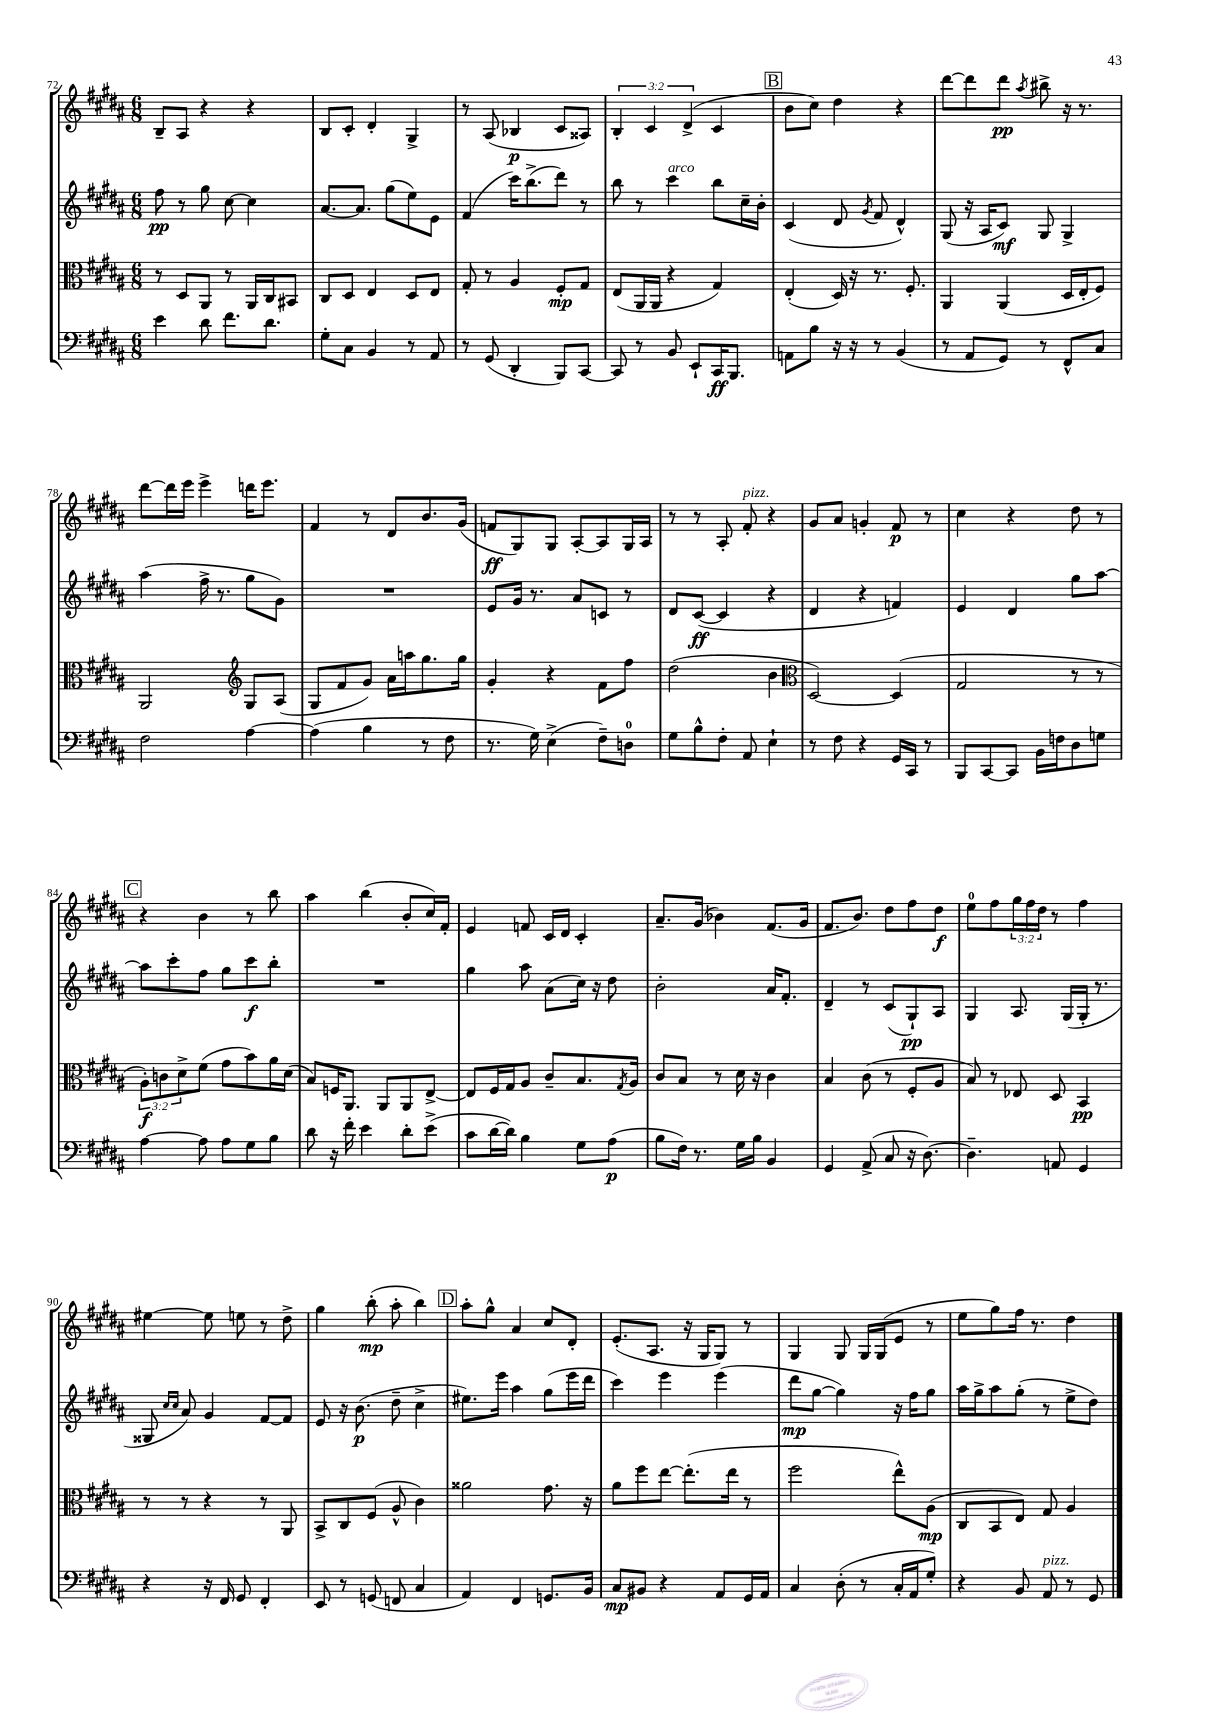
<<
\new StaffGroup <<
\new Staff = "s0" {
    \clef treble \key b \major \numericTimeSignature \time 6/8 \override Staff.TupletNumber.text = #tuplet-number::calc-fraction-text
    b8-- ais8 r4 r4 |
    b8 cis'8-. dis'4-. gis4-> |
    r8 ais8( bes4\p cis'8 aisis8) |
    \tuplet 3/2 { b4-. cis'4 dis'4->( } cis'4 |
    \mark \markup { \box "B" } b'8 cis''8) dis''4 r4 |
    dis'''8~ dis'''8 dis'''8\pp \acciaccatura { ais''8 } bis''8-> r16 r8. |
    dis'''8~ dis'''16 e'''16 e'''4-> d'''16 e'''8. |
    fis'4 r8 dis'8 b'8. gis'16( |
    f'8\ff gis8) gis8 ais8~-. ais8 gis16 ais16 |
    r8 r8 ais8-. fis'8-.^\markup { \italic "pizz." } r4 |
    gis'8 ais'8 g'4-. fis'8\p r8 |
    cis''4 r4 dis''8 r8 |
    \mark \markup { \box "C" } r4 b'4 r8 b''8 |
    ais''4 b''4( b'8-. cis''16) fis'16-. |
    e'4 f'8 cis'16 dis'16 cis'4-. |
    ais'8.-- gis'16( bes'4) fis'8.( gis'16 |
    fis'8. b'8.) dis''8 fis''8 dis''8\f |
    e''8-0 fis''8 \tuplet 3/2 { gis''16 fis''16 dis''16 } r8 fis''4 |
    eis''4~ eis''8 e''8 r8 dis''8-> |
    gis''4 b''8-.\mp( ais''8-. b''4) |
    \mark \markup { \box "D" } ais''8-. gis''8-^ ais'4 cis''8 dis'8-. |
    e'8.-.( ais8. r16 gis16 gis8) r8 |
    gis4 gis8 gis16 gis16( e'8 r8 |
    e''8 gis''8) fis''16 r8. dis''4 \bar "|." |
}
\new Staff = "s1" {
    \clef treble \key b \major \numericTimeSignature \time 6/8
    fis''8\pp r8 gis''8 cis''8~ cis''4 |
    ais'8.~ ais'8. gis''8( e''8) e'8 |
    fis'4( cis'''16) b''8.->( dis'''8) r8 |
    b''8 r8 cis'''4^\markup { \italic "arco" } b''8 cis''16-- b'16-. |
    \mark \markup { \box "B" } cis'4( dis'8 \acciaccatura { gis'8 } fis'8 dis'4-^) |
    gis8( r16 ais16 cis'8\mf) gis8 gis4-> |
    ais''4( fis''16-> r8. gis''8 gis'8) |
    R2. |
    e'8 gis'16 r8. ais'8 c'8 r8 |
    dis'8 cis'8~\ff( cis'4 r4 |
    dis'4 r4 f'4) |
    e'4 dis'4 gis''8 ais''8~ |
    \mark \markup { \box "C" } ais''8 cis'''8-. fis''8 gis''8 cis'''8\f b''8-. |
    R2. |
    gis''4 ais''8 ais'8( cis''16) r16 dis''8 |
    b'2-. ais'16 fis'8.-. |
    dis'4-- r8 cis'8( gis8-!\pp) ais8 |
    gis4 ais8. gis16( gis16-. r8. |
    gisis8 \grace { cis''16 cis''16 } ais'8) gis'4 fis'8~ fis'8 |
    e'8 r16 b'8.\p( dis''8-- cis''4-> |
    \mark \markup { \box "D" } eis''8.) e'''16 ais''4 gis''8( e'''16 dis'''16 |
    cis'''4) e'''4 e'''4( |
    dis'''8\mp gis''8~ gis''4) r16 fis''16 gis''8 |
    ais''16 gis''16-> ais''8 gis''8-.( r8 e''8-> dis''8) \bar "|." |
}
\new Staff = "s2" {
    \clef alto \key b \major \numericTimeSignature \time 6/8 \override Staff.TupletNumber.text = #tuplet-number::calc-fraction-text
    r8 dis8 ais,8 r8 ais,16 cis16 bis,8 |
    cis8 dis8 e4 dis8 e8 |
    gis8-. r8 ais4 fis8-.\mp gis8 |
    e8( ais,16 ais,16 r4 gis4) |
    \mark \markup { \box "B" } e4-.( dis16) r16 r8. fis8.-. |
    ais,4 ais,4( dis16 e16-. fis8) |
    ais,2 \clef treble gis8 ais8( |
    gis8 fis'8 gis'8) ais'16 a''16 gis''8. gis''16 |
    gis'4-. r4 fis'8 fis''8 |
    dis''2( b'4 |
    \clef alto dis2~) dis4( |
    gis2 r8 r8 |
    \mark \markup { \box "C" } \tuplet 3/2 { ais8-.\f) c'8 dis'8-> } fis'8( gis'8 b'8) ais'16 dis'16( |
    b8) f16 ais,8. ais,8 ais,8 e8~-> |
    e8 fis16 gis16 ais8 cis'8-- b8. \acciaccatura { gis8 } ais16 |
    cis'8 b8 r8 dis'16 r16 cis'4 |
    b4 cis'8( r8 fis8-. ais8 |
    b8) r8 ees8 dis8 b,4\pp |
    r8 r8 r4 r8 ais,8 |
    b,8-> cis8 fis8( ais8-^ cis'4) |
    \mark \markup { \box "D" } aisis'2 gis'8. r16 |
    ais'8 fis''8 e''8~ e''8.-.( e''16 r8 |
    fis''2 e''8-^) ais8\mp( |
    cis8 b,8 e8) gis8 ais4 \bar "|." |
}
\new Staff = "s3" {
    \clef bass \key b \major \numericTimeSignature \time 6/8
    e'4 dis'8 fis'8. dis'8. |
    gis8-. cis8 b,4 r8 ais,8 |
    r8 gis,8( dis,4-. b,,8) cis,8~ |
    cis,8 r8 b,8 e,8-! cis,16\ff b,,8. |
    \mark \markup { \box "B" } a,8 b8 r16 r16 r8 b,4( |
    r8 ais,8 gis,8) r8 fis,8-^ cis8 |
    fis2 ais4~ |
    ais4( b4 r8 fis8 |
    r8. gis16) e4->( fis8--) d8-0 |
    gis8 b8-^ fis8-. ais,8 e4-! |
    r8 fis8 r4 gis,16 cis,16 r8 |
    b,,8 cis,8~ cis,8 b,16 f16 dis8 g8 |
    \mark \markup { \box "C" } ais4~ ais8 ais8 gis8 b8 |
    dis'8 r16 fis'16-. e'4 dis'8-. e'8->( |
    cis'8 dis'16~ dis'16) b4 gis8 ais8\p( |
    b8 fis16) r8. gis16 b16 b,4 |
    gis,4 ais,8->( cis8 r16 dis8.~) |
    dis4.-- a,8 gis,4 |
    r4 r16 fis,16 gis,8 fis,4-. |
    e,8 r8 g,8( f,8 cis4 |
    \mark \markup { \box "D" } ais,4) fis,4 g,8. b,16 |
    cis8\mp bis,8 r4 ais,8 gis,16 ais,16 |
    cis4 dis8-.( r8 cis16-. ais,16 gis8-.) |
    r4 b,8 ais,8^\markup { \italic "pizz." } r8 gis,8 \bar "|." |
}
>>
>>
\layout { \context { \Score currentBarNumber = #72 } }
